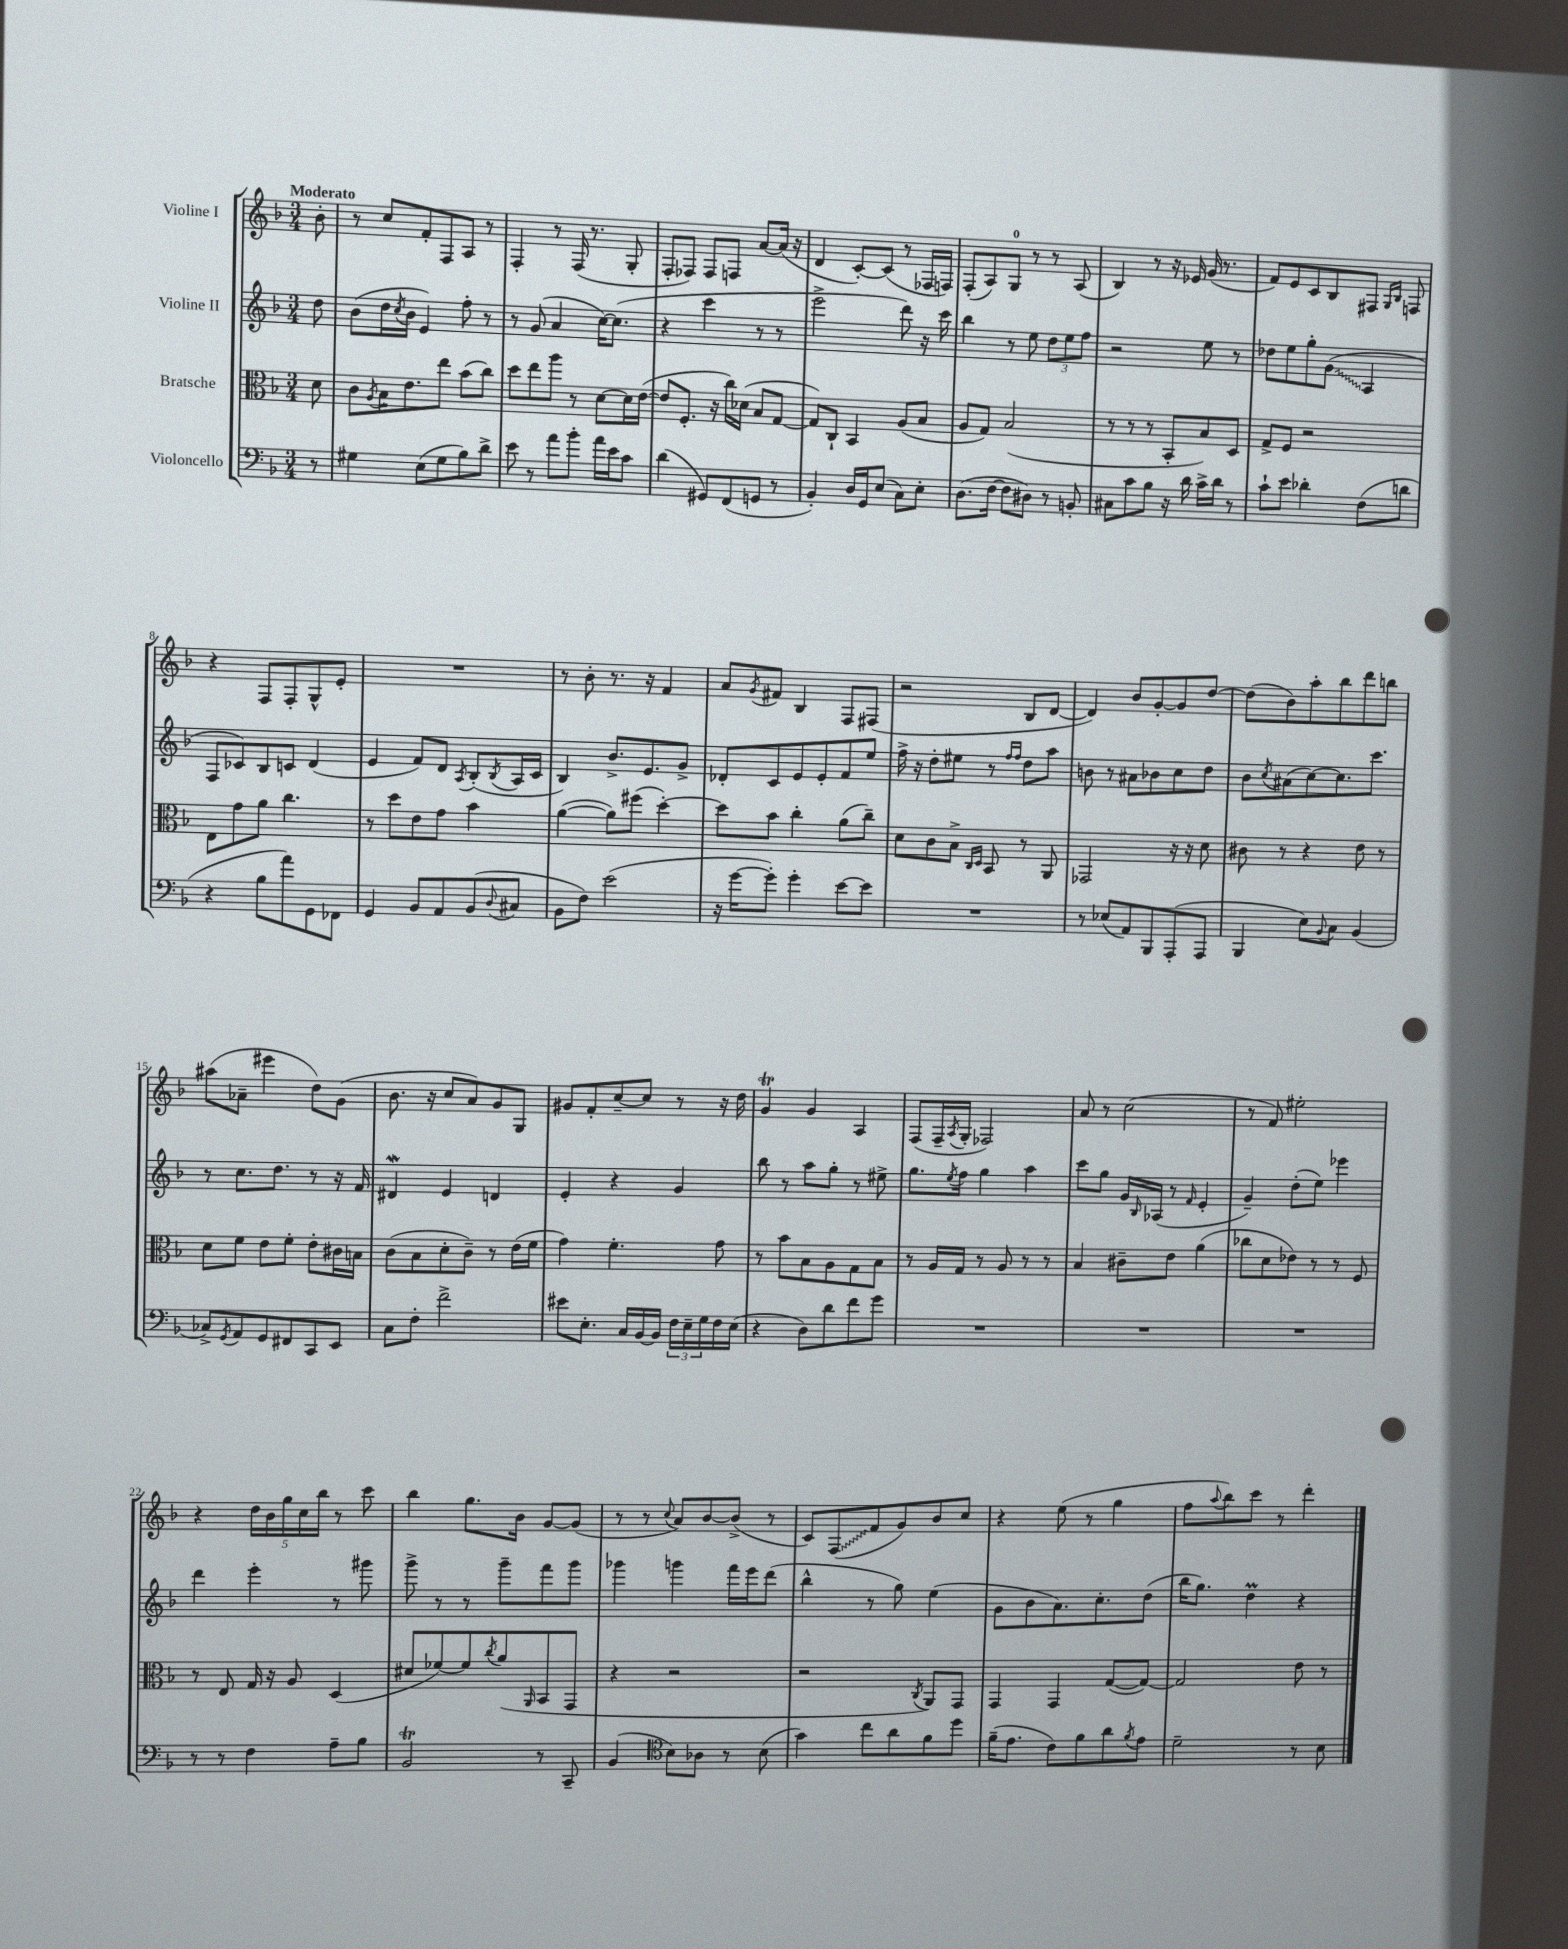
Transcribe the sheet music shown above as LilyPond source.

<<
\new StaffGroup <<
\new Staff = "s0" \with { instrumentName = "Violine I" } {
    \clef treble \key f \major \numericTimeSignature \time 3/4 \partial 8 \tempo "Moderato"
    bes'8-. |
    r8 c''8 f'8-. f8 a8 r8 |
    f4-. r8 f16( r8. g8-. |
    f8-. fes8) fes8 f8 a'8~ a'16( r16 |
    d'4 c'8~-.) c'8( r8 fes16 f16) |
    f8-.( a8) g8-0 r8 r8 a8( |
    bes4) r8 r16 ees'16 g'16( r8. |
    f'8) e'8 c'8 bes8 fis8 \grace { g16 bes16 } f8 |
    r4 f8 f8-. g8-^ e'8-. |
    R2. |
    r8 bes'8-. r8. r16 f'4 |
    a'8 \acciaccatura { g'8 } fis'8 bes4 f8 fis8( |
    r2 bes8 d'8~ |
    d'4) bes'8 g'8~-. g'8 d''8~ |
    d''8( bes'8) a''8-. bes''8 d'''8 b''8 |
    ais''8( aes'8-- eis'''4 d''8) g'8( |
    bes'8. r16 c''8 a'8) g'8 g8 |
    gis'8 f'8-. c''8~-- c''8 r8 r16 d''16 |
    g'4\trill g'4 a4 |
    f8( f16-- \acciaccatura { a8 } g16-. fes2) |
    a'8 r8 c''2( |
    r8 f'8) eis''2-. |
    r4 \tuplet 5/4 { d''16 bes'16 g''16 c''16 bes''16 } r8 c'''8 |
    bes''4 g''8. bes'16 g'8~ g'8( |
    r8 r8 \appoggiatura { c''8 } a'8) bes'8~ bes'8->( r8 |
    c'8) \once \override Glissando.style = #'zigzag f8\glissando( f'8 g'8) bes'8 c''8 |
    r4 e''8( r8 g''4 |
    f''8 \appoggiatura { a''8 } bes''8) c'''8 r8 d'''4-. \bar "|." |
}
\new Staff = "s1" \with { instrumentName = "Violine II" } {
    \clef treble \key f \major \numericTimeSignature \time 3/4 \partial 8
    d''8 |
    bes'8( d''16 \acciaccatura { c''8 } bes'16 e'4) f''8-. r8 |
    r8 g'8( a'4 c''16~) c''8.( |
    r4 c'''4 r8 r8 |
    e'''2-> d'''8) r16 c'''16 |
    bes''4 r8 e''8 \tuplet 3/2 { d''8 e''8 f''8 } |
    r2 e''8 r8 |
    des''8 e''8 g''8-. \once \override Glissando.style = #'zigzag g'8\glissando( a4 |
    f8 ces'8) bes8 c'8 d'4( |
    e'4 f'8) d'8 \acciaccatura { a8 } bes8-.( \acciaccatura { bes8 } a16 c'16 |
    bes4) bes'8.-> e'8. g'8-> |
    des'8-. c'8 e'8 e'8-. f'8 e''8 |
    f''16-> r16 d''8-. eis''8 r8 \grace { f''16 f''16 } d''8 a''8 |
    b'8 r8 ais'8 bes'8 c''8 d''8 |
    bes'8 \acciaccatura { c''8 } ais'8( c''8~) c''8. c'''8. |
    r8 c''8. d''8. r8 r16 f'16 |
    dis'4\mordent e'4 d'4 |
    e'4-. r4 g'4 |
    bes''8 r8 a''8 g''8-. r8 eis''8-> |
    g''8. \acciaccatura { e''8 } f''16 g''4 a''4 |
    c'''8 g''8 g'16 \grace { bes16 } aes16( r8 \grace { f'16 } e'4-. |
    g'4--) d''8-.( e''8) ees'''4 |
    d'''4 e'''4-. r8 gis'''8 |
    g'''8-> r8 r8 g'''8-- f'''8 g'''8 |
    ges'''4 g'''4 f'''16 e'''16 d'''8( |
    bes''4-^ r8 g''8) e''4( |
    g'8 bes'8 a'8.) c''8.-. d''8( |
    bes''16 g''8.) d''4\prall r4 \bar "|." |
}
\new Staff = "s2" \with { instrumentName = "Bratsche" } {
    \clef alto \key f \major \numericTimeSignature \time 3/4 \partial 8
    d'8 |
    c'8 \acciaccatura { a8 } bes16 e'8. e''8 bes'8( c''8) |
    d''8 e''8 a''8 r8 d'8~ d'16 e'16~( |
    e'8 f8.-. r16 c''16) des'16( bes8 g8~ |
    g8) c8-! bes,4 a8( bes8 |
    a8 g8) bes2( |
    r8 r8 r8 bes,8-. bes8) d8 |
    g8-> f8 r2 |
    e8 g'8 a'8 c''4. |
    r8 d''8 e'8 g'8 bes'4 |
    a'4~( a'8) fis''8( d''4~-.) |
    d''8 bes'8 c''4-. a'8( c''8--) |
    d'8 c'8 bes8-> \grace { c16 d16 } bes,8 r8 a,8 |
    ges,2 r16 r16 d'8 |
    cis'8 r8 r4 e'8 r8 |
    d'8 f'8 e'8 f'8-. e'8-. cis'16 b16 |
    c'8( bes8 d'8-. c'8--) r8 e'16( f'16 |
    g'4) f'4.-. g'8 |
    r8 bes'8 bes8 a8 g8 bes8 |
    r8 a16 g16 r8 a8 r8 r8 |
    bes4 cis'8-- e'8 a'4( |
    ces''8 d'8 ees'8) r8 r8 f8 |
    r8 e8 g16 r16 a8 d4( |
    dis'8 fes'8~) fes'8 \acciaccatura { c''8 } a'8( \grace { a,16 } bes,8 g,8 |
    r4 r2 |
    r2 \acciaccatura { c8 } a,8) g,8 |
    g,4 g,4 g8~( g8~) |
    g2 e'8 r8 \bar "|." |
}
\new Staff = "s3" \with { instrumentName = "Violoncello" } {
    \clef bass \key f \major \numericTimeSignature \time 3/4 \partial 8
    r8 |
    gis4 e8( gis8 bes8) d'8-> |
    e'8 r8 a'8 bes'8-. a'16 e'16 c'8 |
    d'4( gis,8) f,8( g,8 r8 |
    bes,4-.) d16 g,16 e8( c8) e8-. |
    d8.( f16~ f8 dis8) r8 b,8-. |
    cis8 c'8 bes8 r16 d'16 c'16-> d'16 r8 |
    c'8-! e'8 des'4-. f8( d'8 |
    r4 bes8 a'8) g,8 fes,8 |
    g,4 bes,8 a,8 bes,8( \appoggiatura { d8 } cis8 |
    bes,8 f8) e'2( |
    r16 g'16~ g'8-.) g'4-. e'8~ e'8 |
    R2. |
    r8 ees8( a,8) bes,,8 a,,8-.( a,,8 |
    bes,,4 e8) \appoggiatura { bes,8 } c8 bes,4( |
    ces8->) \acciaccatura { g,8 } a,8 g,8 fis,8 c,8 e,8 |
    c8 f8-. f'2-> |
    eis'8 e8.-. c16 bes,16~ bes,16 \tuplet 3/2 { f16 e16-- g16 } f16 e16( |
    r4 d8) d'8 f'8 g'8 |
    R2. |
    R2. |
    R2. |
    r8 r8 f4 a8-- bes8 |
    bes,2\trill r8 c,8-- |
    bes,4( \clef tenor bes8) aes8 r8 bes8( |
    g'4) c''8 a'8 f'8 d''8 |
    f'16--( e'8. c'8) f'8 a'8 \acciaccatura { f'8 } e'8 |
    d'2-- r8 bes8 \bar "|." |
}
>>
>>
